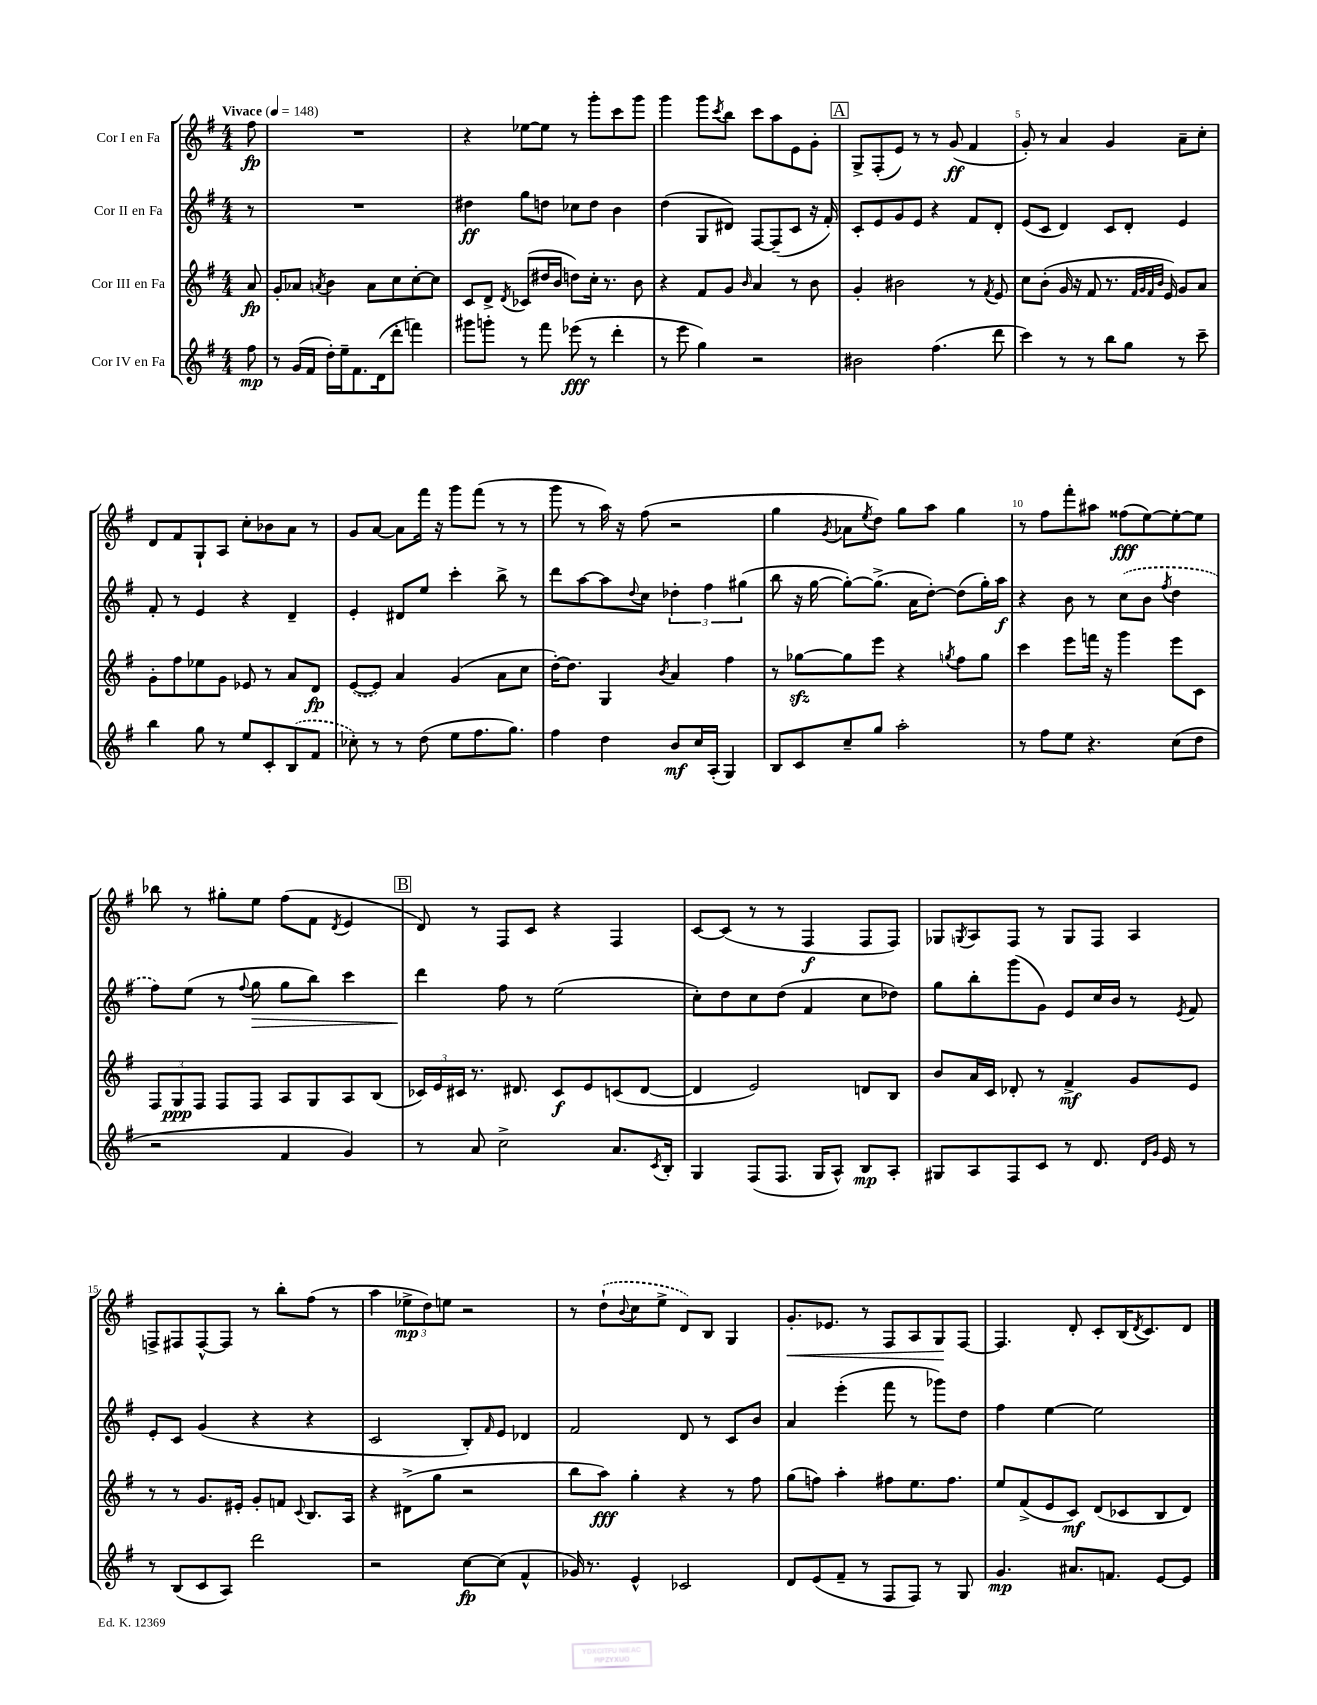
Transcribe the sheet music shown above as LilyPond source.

<<
\new StaffGroup <<
\new Staff = "s0" \with { instrumentName = "Cor I en Fa" } {
    \clef treble \key g \major \numericTimeSignature \time 4/4 \partial 8 \tempo "Vivace" 4 = 148
    fis''8\fp |
    R1 |
    r4 ees''8~ ees''8 r8 g'''8-. c'''8 g'''8 |
    g'''4 g'''8 \acciaccatura { c'''8 } b''8 c'''8 a''8 e'8 g'8-. |
    \mark \markup { \box "A" } g8-> fis8-.( e'8) r8 r8 g'8\ff( fis'4 |
    g'8-.) r8 a'4 g'4 a'8-- c''8-. |
    d'8 fis'8 g8-! a8 c''8-. bes'8 a'8 r8 |
    g'8 a'8~ a'8 fis'''16 r16 g'''8 fis'''8( r8 r8 |
    g'''8 r8 a''16) r16 fis''8( r2 |
    g''4 \acciaccatura { g'8 } aes'8 \acciaccatura { e''8 } d''8) g''8 a''8 g''4 |
    r8 fis''8 fis'''8-. ais''8 fisis''8\fff( e''8~) e''8~-. e''8 |
    bes''8 r8 gis''8-. e''8 fis''8( fis'8 \acciaccatura { d'8 } e'4 |
    \mark \markup { \box "B" } d'8) r8 fis8 c'8 r4 fis4 |
    c'8~ c'8( r8 r8 fis4\f fis8 fis8) |
    ges8 \acciaccatura { g8 } a8 fis8 r8 g8 fis8 a4 |
    f8-> fis8 fis8~-^ fis8 r8 b''8-. fis''8( r8 |
    a''4 \tuplet 3/2 { ees''8->\mp d''8) e''8 } r2 |
    r8 \once \slurDashed d''8-!( \appoggiatura { b'8 } c''8 e''8-> d'8) b8 g4 |
    g'8.-.\< ees'8. r8 fis8 a8 g8\! fis8~ |
    fis4. d'8-. c'8-. b16( \acciaccatura { d'8 } c'8.) d'8 \bar "|." |
}
\new Staff = "s1" \with { instrumentName = "Cor II en Fa" } {
    \clef treble \key g \major \numericTimeSignature \time 4/4 \partial 8
    r8 |
    R1 |
    dis''4\ff g''8 d''8 ces''8 d''8 b'4 |
    d''4( g8 dis'8) fis8~ fis8--( c'8 r16 fis'16-.) |
    \mark \markup { \box "A" } c'8-. e'8 g'8 e'8 r4 fis'8 d'8-. |
    e'8( c'8 d'4) c'8 d'8-. e'4 |
    fis'8-. r8 e'4 r4 d'4-- |
    e'4-. dis'8 e''8 c'''4-. b''8-> r8 |
    d'''8 a''8~ a''8 \appoggiatura { d''8 } c''8 \tuplet 3/2 { des''4-. fis''4 gis''4( } |
    b''8 r16 g''16~ g''8~-.) g''8.->( a'16 d''8~-.) d''8( g''16-.) a''16\f |
    r4 b'8 r8 \once \slurDashed c''8( b'8 \acciaccatura { fis''8 } d''4 |
    fis''8) e''8( r8 \appoggiatura { fis''8 } g''8\> g''8 b''8) c'''4 |
    \mark \markup { \box "B" } d'''4\! fis''8 r8 e''2( |
    c''8-.) d''8 c''8 d''8( fis'4 c''8 des''8) |
    g''8 b''8-. g'''8( g'8) e'8 c''16 b'16 r8 \acciaccatura { e'8 } fis'8 |
    e'8-. c'8 g'4( r4 r4 |
    c'2 b8-.) \grace { fis'16 } e'8 des'4 |
    fis'2 d'8 r8 c'8 b'8 |
    a'4 e'''4-.( fis'''8 r8 ges'''8) d''8 |
    fis''4 e''4~ e''2 \bar "|." |
}
\new Staff = "s2" \with { instrumentName = "Cor III en Fa" } {
    \clef treble \key g \major \numericTimeSignature \time 4/4 \partial 8
    a'8\fp |
    g'8-. aes'8 \acciaccatura { a'8 } b'4 a'8 c''8 c''8~-. c''8 |
    c'8 d'8-> \acciaccatura { d'8 } ces'8( dis''16 b'16 d''8) c''16-. r8. b'8 |
    r4 fis'8 g'8 \grace { b'16 } a'4 r8 b'8 |
    \mark \markup { \box "A" } g'4-. bis'2 r8 \acciaccatura { fis'8 } e'8 |
    c''8 b'8-.( g'16 r16 fis'8 r8. \grace { fis'32 g'32 fis'32 b'32 } e'16) g'8 a'8 |
    g'8-. fis''8 ees''8 g'8 ees'8 r8 a'8 d'8\fp |
    \once \slurDashed e'8~( e'8) a'4 g'4( a'8 c''8 |
    d''16~-.) d''8. g4 \acciaccatura { b'8 } a'4 fis''4 |
    r8 ges''8~\sfz ges''8 e'''8 r4 \acciaccatura { g''8 } fis''8 g''8 |
    c'''4 e'''8 f'''16 r16 g'''4 e'''8 c'8 |
    \tuplet 3/2 { fis8 g8\ppp fis8 } fis8 fis8 a8 g8 a8 b8( |
    \mark \markup { \box "B" } \tuplet 3/2 { ces'16) e'16 cis'16 } r8. dis'8. cis'8\f e'8 c'8( dis'8~ |
    dis'4 e'2) d'8 b8 |
    b'8 a'16 c'16 des'8-. r8 fis'4->\mf g'8 e'8 |
    r8 r8 g'8. eis'16-. g'8-. f'8 \appoggiatura { c'8 } b8. a16 |
    r4 dis'8->( g''8 r2 |
    b''8 a''8\fff) g''4-. r4 r8 fis''8 |
    g''8( f''8) a''4-. fis''8 e''8. fis''8. |
    e''8 fis'8->( e'8 c'8\mf) d'8( ces'8 b8 d'8) \bar "|." |
}
\new Staff = "s3" \with { instrumentName = "Cor IV en Fa" } {
    \clef treble \key g \major \numericTimeSignature \time 4/4 \partial 8
    fis''8\mp |
    r8 g'16( fis'16 d''16-.) e''16-- fis'8. d'16( d'''8-. f'''4) |
    gis'''8 g'''8-. r8 fis'''8 ees'''8\fff( r8 d'''4-. |
    r8 e'''8 g''4) r2 |
    \mark \markup { \box "A" } bis'2 fis''4.( d'''8 |
    c'''4) r8 r8 b''8 g''8 r8 c'''8-- |
    b''4 g''8 r8 e''8 c'8-. \once \slurDashed b8( fis'8 |
    ces''8-.) r8 r8 d''8( e''8 fis''8. g''8.) |
    fis''4 d''4 b'8\mf c''16 a16-.( g4) |
    b8 c'8 c''8-- g''8 a''2-. |
    r8 fis''8 e''8 r4. c''8( d''8 |
    r2 fis'4 g'4) |
    \mark \markup { \box "B" } r8 a'8 c''2-> a'8. \acciaccatura { c'8 } b16-. |
    g4 fis8( fis8. g16 a8-^) b8\mp a8-. |
    gis8 a8 fis8 c'8 r8 d'8. \grace { d'16 g'16 } e'16 r8 |
    r8 b8( c'8 a8) d'''2 |
    r2 c''8~\fp c''8( fis'4-^ |
    ges'16) r8. e'4-^ ces'2 |
    d'8 e'8( fis'8-- r8 fis8 fis8) r8 g8 |
    g'4.\mp ais'8. f'8. e'8~ e'8 \bar "|." |
}
>>
>>
\layout { \context { \Score \override BarNumber.break-visibility = ##(#f #t #t) barNumberVisibility = #(every-nth-bar-number-visible 5) } }
